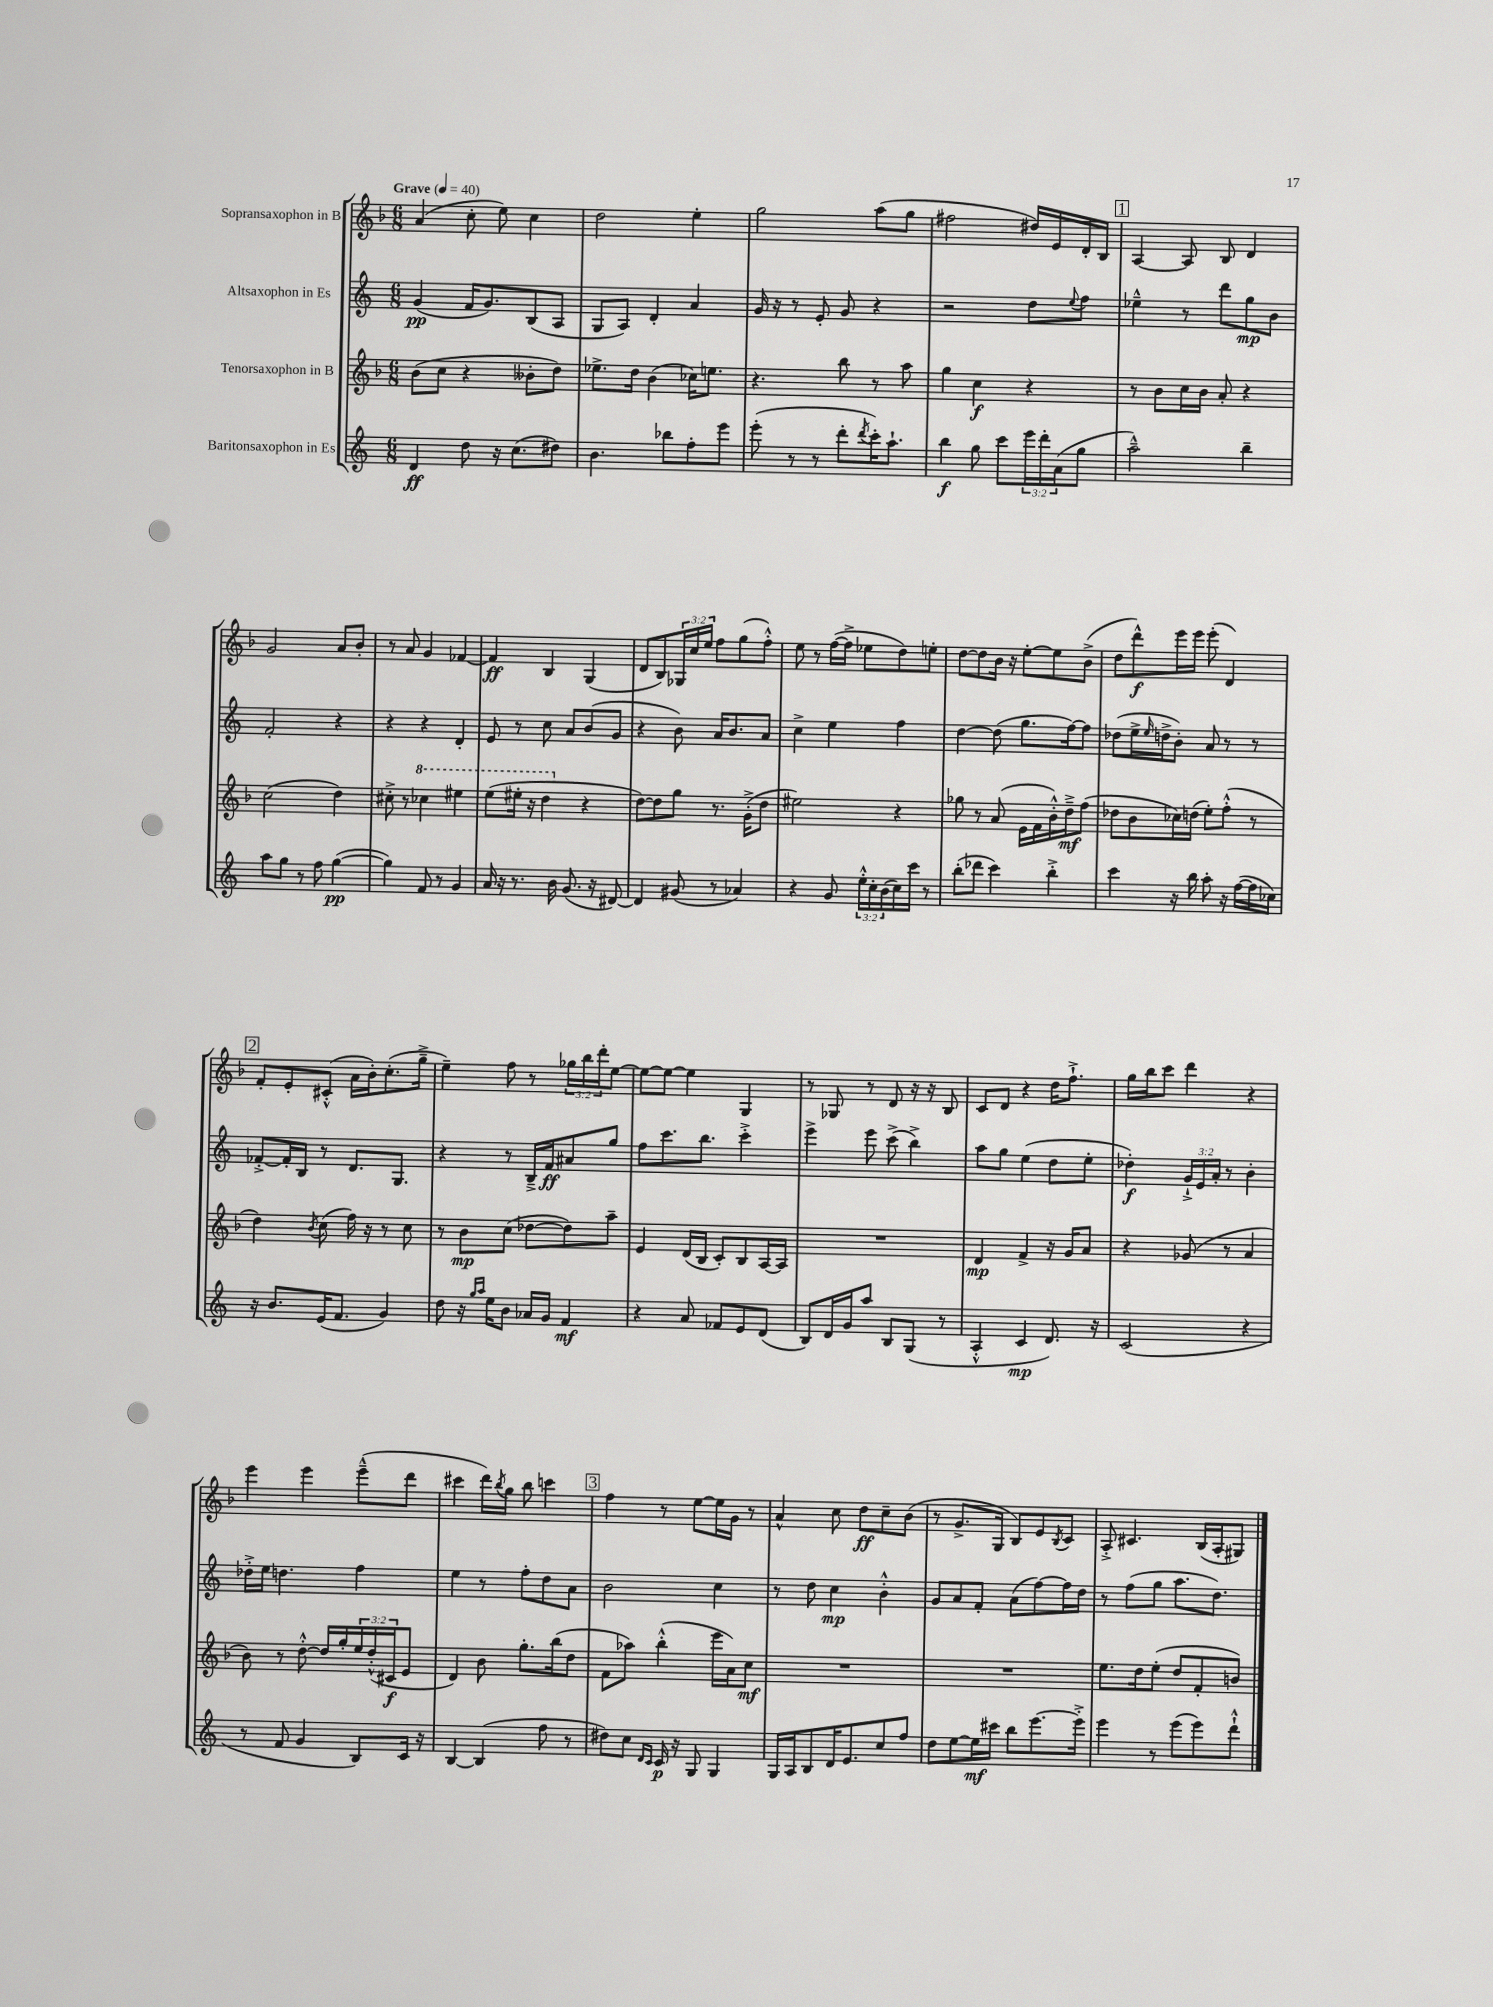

**kern	**dynam	**kern	**dynam	**kern	**dynam	**kern	**dynam
*part4	*part4	*part3	*part3	*part2	*part2	*part1	*part1
*staff4	*staff4	*staff3	*staff3	*staff2	*staff2	*staff1	*staff1
*I"Baritonsaxophon in Es	*	*I"Tenorsaxophon in B	*	*I"Altsaxophon in Es	*	*I"Sopransaxophon in B	*
*clefG2	*	*clefG2	*	*clefG2	*	*clefG2	*
*k[]	*	*k[b-]	*	*k[]	*	*k[b-]	*
*M6/8	*	*M6/8	*	*M6/8	*	*M6/8	*
*MM40	*	*MM40	*	*MM40	*	*MM40	*
=1	=1	=1	=1	=1	=1	=1	=1
!	!	!	!	!	!	!LO:TX:a:B:t=Grave	!
4d/	ff	(8b-\L	.	(4g/	pp	(4a/	.
.	.	8cc\J	.	.	.	.	.
8dd\	.	4r	.	16f/KL	.	8cc'\	.
.	.	.	.	8.g/)	.	.	.
16r	.	.	.	.	.	8ee\)	.
(8.cc\L	.	.	.	.	.	.	.
.	.	8b--X'\L	.	(8B/	.	4cc\	.
8dd#X\J)	.	8dd\J)	.	8A/J	.	.	.
=2	=2	=2	=2	=2	=2	=2	=2
4.b\	.	8.ee-X^\L	.	8G/L	.	2dd\	.
.	.	.	.	8A/J)	.	.	.
.	.	16dd\Jk	.	.	.	.	.
.	.	(4b-\	.	4d'/	.	.	.
8bb-X\L	.	.	.	.	.	.	.
8ff'\	.	16cc-X\KL)	.	4a/	.	4ee'\	.
.	.	8.een\J	.	.	.	.	.
8eee\J	.	.	.	.	.	.	.
=3	=3	=3	=3	=3	=3	=3	=3
(8eee'\	.	4.r	.	16g/	.	2gg\	.
.	.	.	.	16r	.	.	.
8r	.	.	.	8r	.	.	.
8r	.	.	.	8e'/	.	.	.
8ddd'\L	.	8bb-\	.	8g/	.	.	.
8qddd/	.	.	.	.	.	.	.
16ccc'\K)	.	8r	.	4r	.	(8aa\L	.
8.aa`\J	.	.	.	.	.	.	.
.	.	8aa\	.	.	.	8gg\J	.
=4	=4	=4	=4	=4	=4	=4	=4
4bb\	f	4gg\	.	2r	.	2ff#X\	.
8gg\	.	4cc\	f	.	.	.	.
8ccc\L	.	.	.	.	.	.	.
24eee\L	.	4r	.	8dd\L	.	16dd#X/LL)	.
24ddd'\	.	.	.	.	.	.	.
.	.	.	.	.	.	16e/	.
(24a\J	.	.	.	.	.	.	.
.	.	.	.	8qqee/	.	.	.
8gg\J	.	.	.	8ff\J	.	16d'/	.
.	.	.	.	.	.	16B-/JJ	.
!!LO:REH:place=s1:t=1
=5	=5	=5	=5	=5	=5	=5	=5
2aa~^^\)	.	8r	.	4ee-X~^^\	.	[4A/	.
.	.	8b-\L	.	.	.	.	.
.	.	16cc\L	.	8r	.	8A/]	.
.	.	16b-\JJ	.	.	.	.	.
.	.	8a'/	.	8ddd\L	.	8B-/	.
4bb~\	.	4r	.	8gg\	mp	4d/	.
.	.	.	.	8b\J	.	.	.
!!LO:LB:g=z
=6	=6	=6	=6	=6	=6	=6	=6
8aa\L	.	(2cc\	.	2f'/	.	2g/	.
8gg\J	.	.	.	.	.	.	.
8r	.	.	.	.	.	.	.
8ff\	.	.	.	.	.	.	.
([4gg\	pp	4dd\)	.	4r	.	8a/L	.
.	.	.	.	.	.	8b-'/J	.
=7	=7	=7	=7	=7	=7	=7	=7
4gg\])	.	8cc#X'^\	.	4r	.	8r	.
.	.	8r	.	.	.	8a/	.
*	*	*8va	*	*	*	*	*
8f/	.	4ccc-X\	.	4r	.	4g/	.
8r	.	.	.	.	.	.	.
4g/	.	4eee#X\	.	4d'/	.	[4f-X/	.
=8	=8	=8	=8	=8	=8	=8	=8
16a/	.	(8eee\L	.	8e/	.	4f-/]	ff
16r	.	.	.	.	.	.	.
8.r	.	16eee#X'\Jk	.	8r	.	.	.
.	.	16r	.	.	.	.	.
.	.	4ddd\	.	8cc\	.	4B-/	.
16b\	.	.	.	.	.	.	.
(8.g/	.	.	.	8a/L	.	.	.
*	*	*X8va	*	*	*	*	*
.	.	4r	.	(8b/	.	(4G/	.
16r	.	.	.	.	.	.	.
[8d#X/)	.	.	.	8g/J	.	.	.
=9	=9	=9	=9	=9	=9	=9	=9
4d#/]	.	[8dd\L)	.	4r	.	8d/L	.
.	.	8dd\]	.	.	.	8B-/)	.
(8g#X/	.	8gg\J	.	8b\)	.	24G-X/L	.
.	.	.	.	.	.	24cc/	.
.	.	.	.	.	.	24ee/JJ	.
8r	.	8.r	.	16a/KL	.	8ff\L	.
.	.	.	.	8.b/	.	.	.
4a-X/)	.	.	.	.	.	(8gg\	.
.	.	(16g'^\KL	.	.	.	.	.
.	.	8dd\J	.	8a/J	.	8ff'^^\J)	.
=10	=10	=10	=10	=10	=10	=10	=10
4r	.	2ee#X\)	.	4cc^\	.	8ee\	.
.	.	.	.	.	.	8r	.
8g/	.	.	.	4ee\	.	([16ff\LL	.
.	.	.	.	.	.	16ff^\JJ]	.
24ee'^^\LL	.	.	.	.	.	8ee-X\L	.
24cc'\	.	.	.	.	.	.	.
(24b\	.	.	.	.	.	.	.
16cc\)	.	4r	.	4ff\	.	8dd\)	.
16ccc\JJ	.	.	.	.	.	.	.
8r	.	.	.	.	.	8een'\J	.
=11	=11	=11	=11	=11	=11	=11	=11
(8bb'\L	.	8gg-X\	.	[4dd\	.	[8dd\L	.
8ddd-X\J	.	8r	.	.	.	8dd\]	.
4ccc\)	.	(8a/	.	(8dd\]	.	16b-\Jk	.
.	.	.	.	.	.	16r	.
.	.	16e\LL	.	8.gg\L	.	[8ee'\L	.
.	.	16f\	.	.	.	.	.
4bb'^\	.	16b-'^^\)	.	.	.	8ee\]	.
.	.	16dd~^\J	mf	[16ff\k)	.	.	.
.	.	(8ff\J	.	8ff\J]	.	(8b-^\J	.
=12	=12	=12	=12	=12	=12	=12	=12
4ccc\	.	8dd-X\L	.	(8dd-X\L	.	8dd\L	.
.	.	8b-\	.	16ee^\L	.	8ddd^^\)	f
.	.	.	.	16qqee/	.	.	.
.	.	.	.	16ddn^\J	.	.	.
16r	.	16cc-X\L)	.	8b'\J)	.	16eee\L	.
16bb\	.	(16ddn\JJ	.	.	.	16eee\JJ	.
8aa'\	.	8ee'\L)	.	8a/	.	(8eee'\	.
16r	.	(8ff'^^\J	.	8r	.	4d/)	.
([16ff\LL	.	.	.	.	.	.	.
16ff\]	.	8r	.	8r	.	.	.
16cc-X\JJ)	.	.	.	.	.	.	.
!!LO:LB:g=z
!!LO:REH:place=s1:t=2
=13	=13	=13	=13	=13	=13	=13	=13
16r	.	4dd\)	.	[8f-X'^/L	.	8f'/L	.
8.b/L	.	.	.	.	.	.	.
.	.	.	.	16f-'/L]	.	8e'/	.
.	.	.	.	16B/JJ	.	.	.
.	.	8qb-/	.	.	.	.	.
(16e/K	.	(8cc\	.	8r	.	(8c#X'^^/J	.
8.f/J	.	.	.	.	.	.	.
.	.	16ff\)	.	8.d/L	.	16a\LL	.
.	.	16r	.	.	.	16b-'\J)	.
4g/)	.	8r	.	.	.	(8.cc'\	.
.	.	.	.	8.G/J	.	.	.
.	.	8cc\	.	.	.	.	.
.	.	.	.	.	.	16gg~^\Jk	.
=14	=14	=14	=14	=14	=14	=14	=14
8dd\	.	8r	.	4r	.	4ee~\)	.
16r	.	8b-\L	mp	.	.	.	.
16qqgg/LL	.	.	.	.	.	.	.
16qqaa/JJ	.	.	.	.	.	.	.
16ee\KL	.	.	.	.	.	.	.
8b\J	.	(8cc\J	.	8r	.	8ff\	.
16a-X/LL	.	[8dd-X\L	.	16B~^/LL	.	8r	.
16g/JJ	.	.	.	16f/J	ff	.	.
4f/	mf	8dd-\])	.	8a#X/	.	24gg-X\LL	.
.	.	.	.	.	.	24bb-\	.
.	.	.	.	.	.	24ddd'\J	.
.	.	8aa~\J	.	8gg/J	.	[8ee\J	.
=15	=15	=15	=15	=15	=15	=15	=15
4r	.	4e/	.	8ff\L	.	8ee\L_	.
.	.	.	.	8.ccc\	.	8ee\J_	.
8a/	.	(16d/LL	.	.	.	4ee\]	.
.	.	16B-/JJ	.	8.bb\J	.	.	.
8f-X/L	.	8c'/L)	.	.	.	.	.
8e/	.	8B-/	.	4ccc'^\	.	4G/	.
(8d/J	.	[16A/L	.	.	.	.	.
.	.	16A/JJ]	.	.	.	.	.
=16	=16	=16	=16	=16	=16	=16	=16
8B/L)	.	2.r	.	4eee^\	.	8r	.
16d/L	.	.	.	.	.	8G-X/	.
16g/J	.	.	.	.	.	.	.
8aa/J	.	.	.	8eee\	.	8r	.
8B/L	.	.	.	(8ccc^\	.	8d/	.
(8G/J	.	.	.	4bb^\)	.	16r	.
.	.	.	.	.	.	16r	.
8r	.	.	.	.	.	8B-/	.
=17	=17	=17	=17	=17	=17	=17	=17
4A'^^/	.	4d/	mp	8aa\L	.	8c/L	.
.	.	.	.	8gg\J	.	8d/J	.
4c/	mp	4f^/	.	(4ee\	.	4r	.
8.d/)	.	16r	.	8dd\L	.	16dd\KL	.
.	.	16g/KL	.	.	.	8.ff`^\J	.
.	.	8a/J	.	8ee'\J	.	.	.
16r	.	.	.	.	.	.	.
=18	=18	=18	=18	=18	=18	=18	=18
(2c/	.	4r	.	4dd-X'\)	f	16gg\LL	.
.	.	.	.	.	.	16bb-\J	.
.	.	.	.	.	.	8ccc\J	.
.	.	(8g-X/	.	24g`^/LL	.	4ddd\	.
.	.	.	.	24e/	.	.	.
.	.	.	.	24a'/JJ	.	.	.
.	.	8r	.	8r	.	.	.
4r	.	4a/	.	4b'\	.	4r	.
!!LO:LB:g=z
=19	=19	=19	=19	=19	=19	=19	=19
8r	.	8b-\)	.	16dd-X'^\LL	.	4eee\	.
.	.	.	.	16ee\JJ	.	.	.
8f/	.	8r	.	4.ddn\	.	.	.
4g/	.	[8dd'^^\	.	.	.	4eee\	.
.	.	16dd/LL]	.	.	.	.	.
.	.	16gg'/	.	.	.	.	.
8B/L)	.	24ee/	.	4ff\	.	(8eee~^^\L	.
.	.	(24dd'^^/	.	.	.	.	.
.	.	24c#X/J	f	.	.	.	.
16c/Jk	.	8e/J	.	.	.	8ddd\J	.
16r	.	.	.	.	.	.	.
=20	=20	=20	=20	=20	=20	=20	=20
[4B/	.	4d/)	.	4ee\	.	4ccc#X\	.
(4B/]	.	8b-\	.	8r	.	16ddd\LL)	.
.	.	.	.	.	.	8qbb-/	.
.	.	.	.	.	.	16gg\JJ	.
.	.	8.gg'\L	.	8ff'\L	.	8bb-\	.
8ff\	.	.	.	8dd\	.	4cccn\	.
.	.	(16bb-\k	.	.	.	.	.
8r	.	8dd\J	.	8a\J	.	.	.
!!LO:REH:place=s1:t=3
=21	=21	=21	=21	=21	=21	=21	=21
8dd#X\L)	.	8f\L	.	2b\	.	4ff\	.
8cc\J	.	8aa-X\J)	.	.	.	.	.
16qqd/LL	.	.	.	.	.	.	.
16qqc/JJ	.	.	.	.	.	.	.
16c/	p	(4bb-'^^\	.	.	.	8r	.
16r	.	.	.	.	.	.	.
8G/	.	.	.	.	.	[8ee\L	.
4G/	.	16eee\LL	.	4cc\	.	16ee\L]	.
.	.	16a\J)	.	.	.	16g\JJ	.
.	.	8cc\J	mf	.	.	8r	.
=22	=22	=22	=22	=22	=22	=22	=22
16G/LL	.	2.r	.	8r	.	4a^^/	.
16A/J	.	.	.	.	.	.	.
8B/	.	.	.	8dd\	.	.	.
16d/K	.	.	.	4cc\	mp	8cc\	.
8.e/	.	.	.	.	.	.	.
.	.	.	.	.	.	8dd\L	ff
8cc/	.	.	.	4b'^^\	.	8cc~\	.
8ff/J	.	.	.	.	.	(8b-\J	.
=23	=23	=23	=23	=23	=23	=23	=23
8dd\L	.	2.r	.	8g/L	.	8r	.
[8ee\	.	.	.	8a/	.	8.g^/L	.
16ee\L]	mf	.	.	8f'/J	.	.	.
16ccc#X\JJ	.	.	.	.	.	16G/Jk	.
8bb\L	.	.	.	(8a\L	.	8B-/L)	.
[8.eee\	.	.	.	[8ff\)	.	8e/	.
.	.	.	.	.	.	8qB-/	.
.	.	.	.	16ff\L]	.	8c/J	.
16eee'^\Jk]	.	.	.	16dd\JJ	.	.	.
=24	=24	=24	=24	=24	=24	=24	=24
4eee\	.	8.ee\L	.	8r	.	8A'^/	.
.	.	.	.	(8ff\L	.	4.c#X/	.
.	.	16dd\k	.	.	.	.	.
8r	.	(8ee'\J	.	8gg\J	.	.	.
(8eee\L	.	8dd/L	.	8.aa\L	.	.	.
8eee\)	.	8f'/	.	.	.	(16B-/LL	.
.	.	.	.	8.dd\J)	.	16A'/J	.
8ddd`^^\J	.	8bn/J)	.	.	.	8G#X/J)	.
==	==	==	==	==	==	==	==
*-	*-	*-	*-	*-	*-	*-	*-
